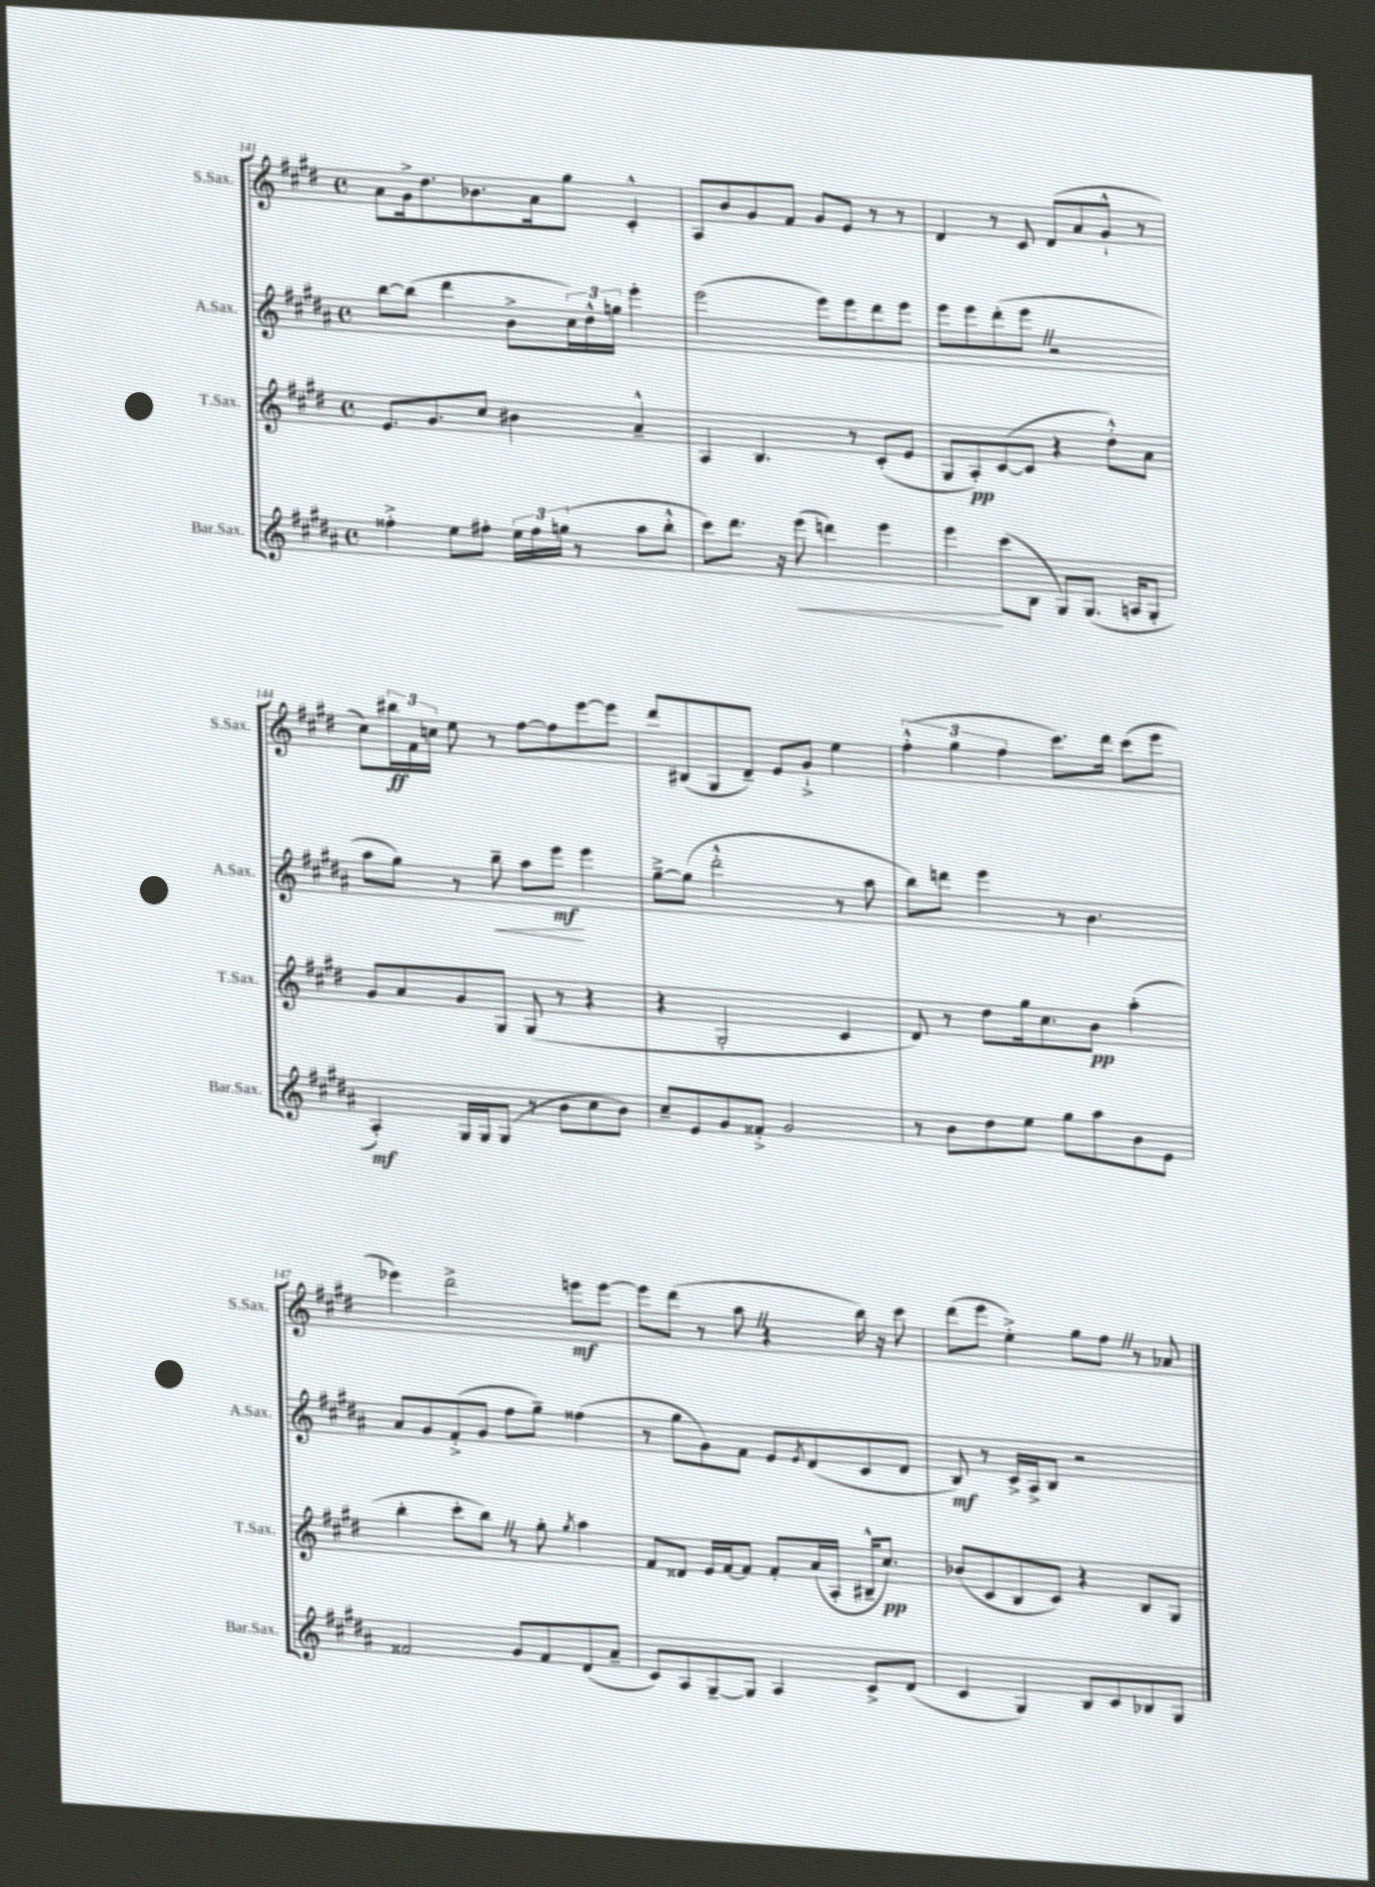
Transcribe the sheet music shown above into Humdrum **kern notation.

**kern	**dynam	**kern	**dynam	**kern	**dynam	**kern	**dynam
*part4	*part4	*part3	*part3	*part2	*part2	*part1	*part1
*staff4	*staff4	*staff3	*staff3	*staff2	*staff2	*staff1	*staff1
*I"Bar.Sax.	*	*I"T.Sax.	*	*I"A.Sax.	*	*I"S.Sax.	*
*I'Bar.Sax.	*	*I'T.Sax.	*	*I'A.Sax.	*	*I'S.Sax.	*
*clefG2	*	*clefG2	*	*clefG2	*	*clefG2	*
*k[f#c#g#d#a#]	*	*k[f#c#g#d#]	*	*k[f#c#g#d#a#]	*	*k[f#c#g#d#]	*
*M4/4	*	*M4/4	*	*M4/4	*	*M4/4	*
*met(c)	*	*met(c)	*	*met(c)	*	*met(c)	*
=141	=141	=141	=141	=141	=141	=141	=141
4ff##X'^\	.	8.e/L	.	[8bb\L	.	8a\L	.
.	.	.	.	(8bb\J]	.	16g#^\k	.
.	.	8.g#/	.	.	.	8.dd#\	.
8ee\L	.	.	.	4ddd#\	.	.	.
8ff#X'\J	.	8cc#/J	.	.	.	8.b-X\	.
24ee\LL	.	4b#X\	.	8b^\L	.	.	.
24ff#\	.	.	.	.	.	.	.
.	.	.	.	.	.	16a\k	.
(24ggn\JJ	.	.	.	.	.	.	.
8r	.	.	.	24cc#\L)	.	8gg#\J	.
.	.	.	.	24dd#^^\	.	.	.
.	.	.	.	24ggn\JJ	.	.	.
8aa#\L	.	4a~^^/	.	4eee'\	.	4c#'^^/	.
8bb'^^\J	.	.	.	.	.	.	.
=142	=142	=142	=142	=142	=142	=142	=142
8ccc#\L)	.	4A/	.	(2eee\	.	8A/L	.
8.ddd#\J	.	.	.	.	.	8b/	.
.	.	4.B/	.	.	.	8g#/	.
16r	.	.	.	.	.	.	.
!	!LO:HP:b	!	!	!	!	!	!
(8eee\	<	.	.	.	.	8f#/J	.
4dddn\)	.	.	.	8eee\L)	.	8g#/L	.
.	.	8r	.	8eee\	.	8e/J	.
4eee\	.	(8c#'/L	.	8ddd#\	.	8r	.
.	.	8e/J	.	8eee\J	.	8r	.
=143	=143	=143	=143	=143	=143	=143	=143
4eee\	.	8G#/L	.	8eee\L	.	4d#/	.
.	.	8A'/)	pp	8eee\	.	.	.
(8ccc#\L	[	([8c#/	.	(8ddd#'\	.	8r	.
8B\J	.	8c#/J]	.	8eeeZ\J	.	8c#/	.
8G#/L)	.	4r	.	2r	.	(8d#/L	.
(8.G#/J	.	.	.	.	.	8a/	.
.	.	8dd#'^^\L)	.	.	.	8g#`^^/J	.
16An/KL	.	.	.	.	.	.	.
8G#'/J	.	8a\J	.	.	.	8r	.
!!LO:LB:g=z
=144	=144	=144	=144	=144	=144	=144	=144
4A#'/)	mf	8g#/L	.	8aa#\L	.	8cc#\L)	.
.	.	8a/	.	8gg#\J)	.	24bb#X\L	ff
.	.	.	.	.	.	24f#\	.
.	.	.	.	.	.	24ccn\JJ	.
16G#/LL	.	8g#/	.	8r	.	8ee\	.
16G#/J	.	.	.	.	.	.	.
!	!	!	!	!	!LO:HP:b	!	!
(8G#/J	.	8G#/J	.	8bb~\	<	8r	.
8r	.	(8G#/	.	8aa#\L	.	[8ff#\L	.
8b\L	.	8r	.	8eee\J	mf	8ff#\]	.
8cc#\	.	4r	.	4eee\	[	[8eee\	.
8b\J)	.	.	.	.	.	8eee\J]	.
=145	=145	=145	=145	=145	=145	=145	=145
8cc#~/L	.	4r	.	[8gg#~^\L	.	8ddd#/L	.
8e/	.	.	.	(8gg#\J]	.	(8B#X/	.
8g#/	.	2G#'/	.	2ddd#'^^\	.	8G#/	.
8f##X'^/J	.	.	.	.	.	8d#~/J)	.
2g#/	.	.	.	.	.	8e/L	.
.	.	.	.	.	.	8g#`^/J	.
.	.	4c#/	.	8r	.	4ee\	.
.	.	.	.	8aa#\	.	.	.
=146	=146	=146	=146	=146	=146	=146	=146
8r	.	8d#/)	.	8bb\L)	.	(6ff#'^^\	.
8b\L	.	8r	.	8dddn\J	.	.	.
.	.	.	.	.	.	6gg#\	.
8dd#\	.	8dd#\L	.	4eee\	.	.	.
.	.	.	.	.	.	6ff#\	.
8ee\J	.	16gg#\k	.	.	.	.	.
.	.	8.cc#\	.	.	.	.	.
8gg#\L	.	.	.	8r	.	8.ccc#\L)	.
8aa#\	.	8b\J	pp	4.b\	.	.	.
.	.	.	.	.	.	16ddd#\Jk	.
8b\	.	(4aa'\	.	.	.	(8ccc#\L	.
8e\J	.	.	.	.	.	8eee\J	.
!!LO:LB:g=z
=147	=147	=147	=147	=147	=147	=147	=147
2f##X/	.	4bb'\	.	8a#/L	.	4eee-X\)	.
.	.	.	.	8g#/	.	.	.
.	.	8ccc#'\L	.	(8f#'^/	.	2ddd#^\	.
.	.	8bbZ\J)	.	8g#/J	.	.	.
8g#/L	.	8r	.	8ff#\L	.	.	.
8f##/	.	8gg#'\	.	8gg#~\J)	.	.	.
.	.	8qgg#/	.	.	.	.	.
(8d#/	.	4aa\	.	(4ff##X\	.	8eeen\L	mf
8a#~/J	.	.	.	.	.	[8eee\J	.
=148	=148	=148	=148	=148	=148	=148	=148
8c#/L)	.	8f#/L	.	8r	.	8eee\L]	.
8A#/	.	8d##X/J	.	8gg#\L	.	(8ddd#\J	.
[8G#~/	.	16e/LL	.	8g#\)	.	8r	.
.	.	[16f#/J	.	.	.	.	.
8G#/J]	.	8f#/J]	.	8f#\J	.	8aaZ\	.
4A#/	.	8f#'/L	.	8e/L	.	4r	.
.	.	.	.	8qe/	.	.	.
.	.	(16a/L	.	(8d#/	.	.	.
.	.	16A'/JJ	.	.	.	.	.
8c#^/L	.	16B#X~^^/KL	.	8c#/	.	16bb\)	.
.	.	8.cc#/J)	pp	.	.	16r	.
(8d#/J	.	.	.	8d#/J	.	8ccc#\	.
=149	=149	=149	=149	=149	=149	=149	=149
4c#/	.	(8b-X/L	.	8B/)	mf	(8ddd#\L	.
.	.	8c#/	.	8r	.	8eee\J	.
4G#/)	.	8B/	.	16c#^/LL	.	4ee'^\)	.
.	.	.	.	16A#^/J	.	.	.
.	.	8c#/J)	.	8B/J	.	.	.
8B/L	.	4r	.	2r	.	8gg#\L	.
8c#/	.	.	.	.	.	8ff#Z\J	.
8B-X/	.	8B/L	.	.	.	8r	.
8G#/J	.	8G#/J	.	.	.	8a-X/	.
==	==	==	==	==	==	==	==
*-	*-	*-	*-	*-	*-	*-	*-
